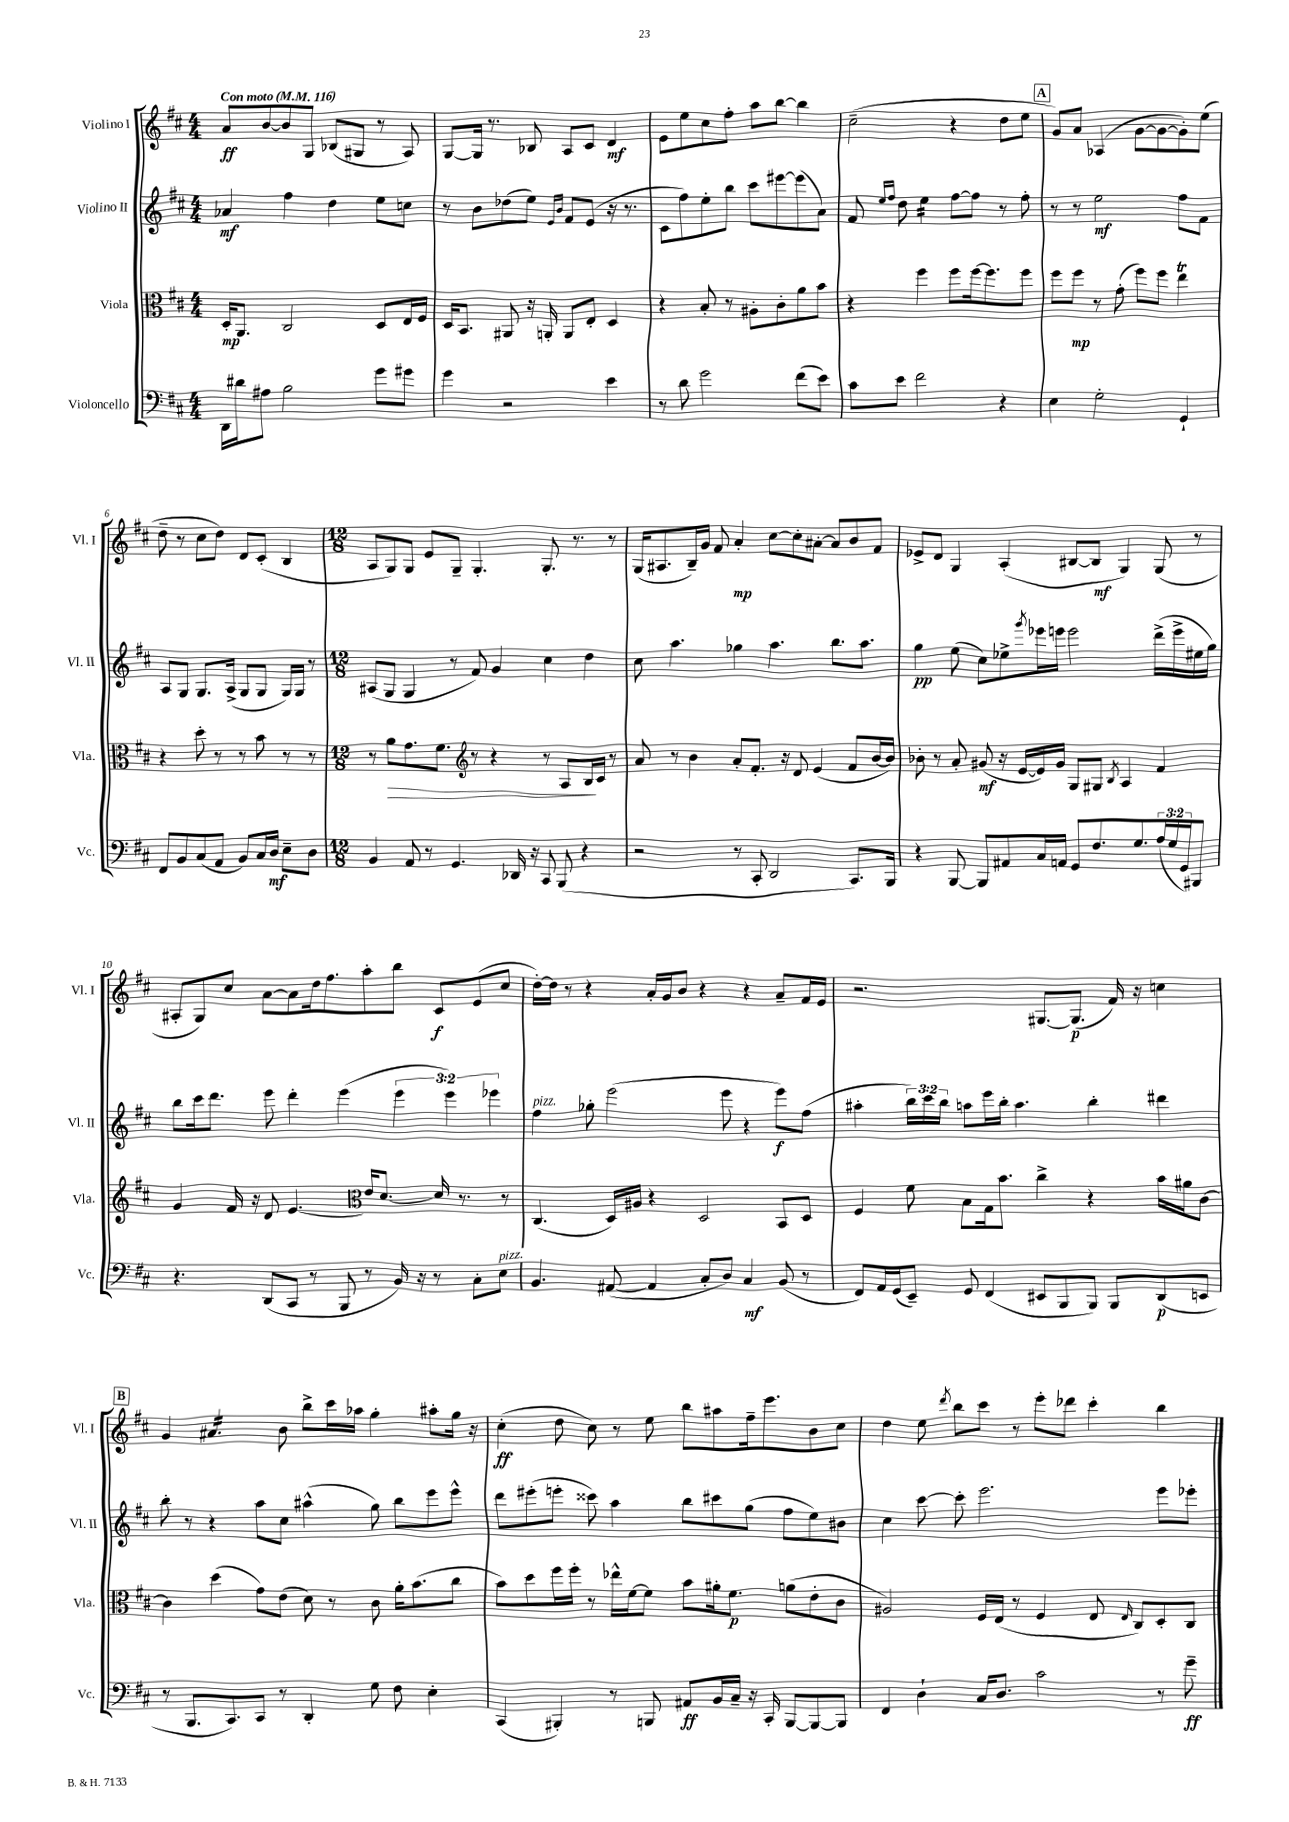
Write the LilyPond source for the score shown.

<<
\new StaffGroup <<
\new Staff = "s0" \with { instrumentName = "Violino I" shortInstrumentName = "Vl. I" } {
    \clef treble \key d \major \numericTimeSignature \time 4/4 \tempo "Con moto" 4 = 116
    a'8\ff b'8~ b'8 g8 bes8( gis8 r8 a8) |
    g8~ g16 r8. bes8 a8 cis'8 d'4\mf |
    e'8 e''8 cis''8 fis''8-. a''8 b''8~ b''4 |
    cis''2--( r4 d''8 e''8 |
    \mark \markup { \box "A" } g'8) a'8 aes4( g'8~ g'8~ g'8-.) e''8( |
    d''8-- r8 cis''8 d''8) d'8 cis'8-.( b4 |
    \numericTimeSignature \time 12/8 a8 g8) g8 e'8 g8-- g4.-. g8.-. r8. r8 |
    g16( ais8. b16--) g'16 fis'8 a'4-.\mp cis''8~ cis''8-. ais'8~-. ais'8 b'8 fis'8 |
    ees'8-> d'8 g4 a4-.( bis8~ bis8\mf g4) g8( r8 |
    ais8-. g8) cis''8 a'8~ a'8 d''16 fis''8. a''8-. b''8 cis'8\f e'8( cis''8 |
    d''16~-.) d''16 r8 r4 a'16-. g'16 b'8 r4 r4 a'8-- fis'16 e'16 |
    r2. gis8.~ gis8.\p( fis'16) r16 c''4 |
    \mark \markup { \box "B" } g'4 ais'4.:16 b'8 b''8-> cis'''16 aes''16 g''4-. ais''8-. g''16 r16 |
    cis''4-.\ff( d''8 cis''8) r8 e''8 b''8 ais''8 fis''16-- e'''8. b'8 cis''8 |
    d''4 e''8 \acciaccatura { d'''8 } b''8 cis'''8 r8 e'''8-. des'''8 cis'''4-. b''4 \bar "|." |
}
\new Staff = "s1" \with { instrumentName = "Violino II" shortInstrumentName = "Vl. II" } {
    \clef treble \key d \major \numericTimeSignature \time 4/4 \override Staff.TupletNumber.text = #tuplet-number::calc-fraction-text
    aes'4\mf fis''4 d''4 e''8 c''8 |
    r8 b'8 des''8( e''8) \grace { e'16 b'16 } fis'8 e'8( r16 r8. |
    cis'8 fis''8) e''8-. b''8 cis'''8 eis'''8~ eis'''8( a'8) |
    fis'8 \grace { e''16 fis''16 } d''8 e''4:16 fis''8~ fis''8 r8 fis''8-. |
    \mark \markup { \box "A" } r8 r8 e''2\mf fis''8 fis'8 |
    a8 g8 g8. a16->( g8 g8 g16) g16 r8 |
    \numericTimeSignature \time 12/8 ais8( g8 g4 r8 fis'8) g'4 cis''4 d''4 |
    cis''8 a''4. ges''4 a''4. b''8. a''8. |
    g''4\pp e''8( cis''8) ees''8-> \acciaccatura { g'''8 } ees'''16 e'''16 e'''2 d'''16->( e'''16-> eis''16 g''16) |
    b''8 cis'''16 d'''8. e'''8 d'''4-. e'''4( \tuplet 3/2 { e'''4 e'''4) ees'''4 } |
    fis''4^\markup { \italic "pizz." } ges''8-. e'''2( e'''8 r4 e'''8\f) fis''8( |
    ais''4-. \tuplet 3/2 { b''16) cis'''16 b''16 } a''8 e'''16 b''16-. a''4. b''4-. dis'''4 |
    \mark \markup { \box "B" } b''8-. r8 r4 a''8 cis''8 ais''4-^( g''8) b''8 e'''8 e'''8-^ |
    d'''8 eis'''8-.( e'''8-. cisis'''8) a''4 b''8 cis'''8 g''8( fis''8 e''8) bis'8 |
    cis''4 cis'''8~ cis'''8-. e'''2. e'''8 ees'''8-. \bar "|." |
}
\new Staff = "s2" \with { instrumentName = "Viola" shortInstrumentName = "Vla." } {
    \clef alto \key d \major \numericTimeSignature \time 4/4
    d16-.\mp a,8. cis2 d8 e16 fis16 |
    d16 b,8. ais,8 r16 a,16-. a,8 e8-. d4 |
    r4 b8-. r8 ais8-. cis'8-. a'8 b'8 |
    r4 fis''4 fis''8 fis''16~ fis''8. fis''8 |
    \mark \markup { \box "A" } fis''8 fis''8\mp r8 g'8-.( fis''8) fis''8 e''4\trill |
    r4 d''8-. r8 r8 b'8 r8 r8 |
    \numericTimeSignature \time 12/8 r8 a'8\> g'8. fis'8. r8 r4 r8 a8 b16\! cis'16 r8 |
    \clef treble a'8 r8 b'4 a'8-. fis'8.-. r16 d'8 e'4( fis'8 b'16~ b'16) |
    bes'8-. r8 a'8-. gis'8\mf( r16 e'16~ e'16) gis'16 g8 gis8 \acciaccatura { b8 } a4 fis'4 |
    g'4 fis'16 r16 d'8 e'4.~ e'16 d'8.~ d'16 r8. r8 |
    \clef alto cis4.( d16) ais16 r4 d2 b,8 d8 |
    fis4 fis'8 b8 g16 b'8. cis''4-> r4 b'16 ais'16 cis'8~ |
    \mark \markup { \box "B" } cis'4 d''4( g'8) e'8( d'8) r8 cis'8 a'16-. b'8.( cis''8 |
    b'8) d''8 fis''16 fis''16-. r8 ees''16-^ fis'16~ fis'8 b'8 ais'16-. fis'8.\p a'8( e'8-. cis'8 |
    ais2) fis16 e16( r8 fis4 e8 \grace { e16 } cis8) d8-. cis8 \bar "|." |
}
\new Staff = "s3" \with { instrumentName = "Violoncello" shortInstrumentName = "Vc." } {
    \clef bass \key d \major \numericTimeSignature \time 4/4 \override Staff.TupletNumber.text = #tuplet-number::calc-fraction-text
    d,16 dis'16 ais8 b2 g'8 gis'8 |
    g'4 r2 e'4 |
    r8 d'8 g'2 fis'8( e'8) |
    cis'8 e'8 fis'2 r4 |
    \mark \markup { \box "A" } e4 g2-. g,4-! |
    fis,8 b,8 cis8( a,8 b,8) cis16 d16\mf e8-- d8 |
    \numericTimeSignature \time 12/8 b,4 a,8 r8 g,4. des,16 r16 cis,8 b,,8( r4 |
    r2 r8 cis,8-. d,2 cis,8.) b,,16 |
    r4 b,,8~ b,,8 ais,8 cis16 a,16 g,8 fis8. g8. \tuplet 3/2 { a16( g16 g,16) } bis,,8 |
    r4. d,8( cis,8 r8 b,,8 r8 b,16) r16 r8 cis8-. e8^\markup { \italic "pizz." } |
    b,4. ais,8~( ais,4 cis8-. d8) cis4\mf b,8( r8 |
    fis,8) a,16 g,16( e,8--) g,8 fis,4( eis,8 b,,8 b,,8) b,,8 d,8\p( e,8 |
    \mark \markup { \box "B" } r8 b,,8. cis,8.) cis,8 r8 d,4-. g8 fis8 e4-. |
    cis,4( bis,,4-.) r8 b,,8 ais,8\ff b,16 cis16-- r16 cis,16-. b,,8~ b,,8~ b,,8 |
    fis,4 d4-! cis16 d8. cis'2 r8 g'8--\ff \bar "|." |
}
>>
>>
